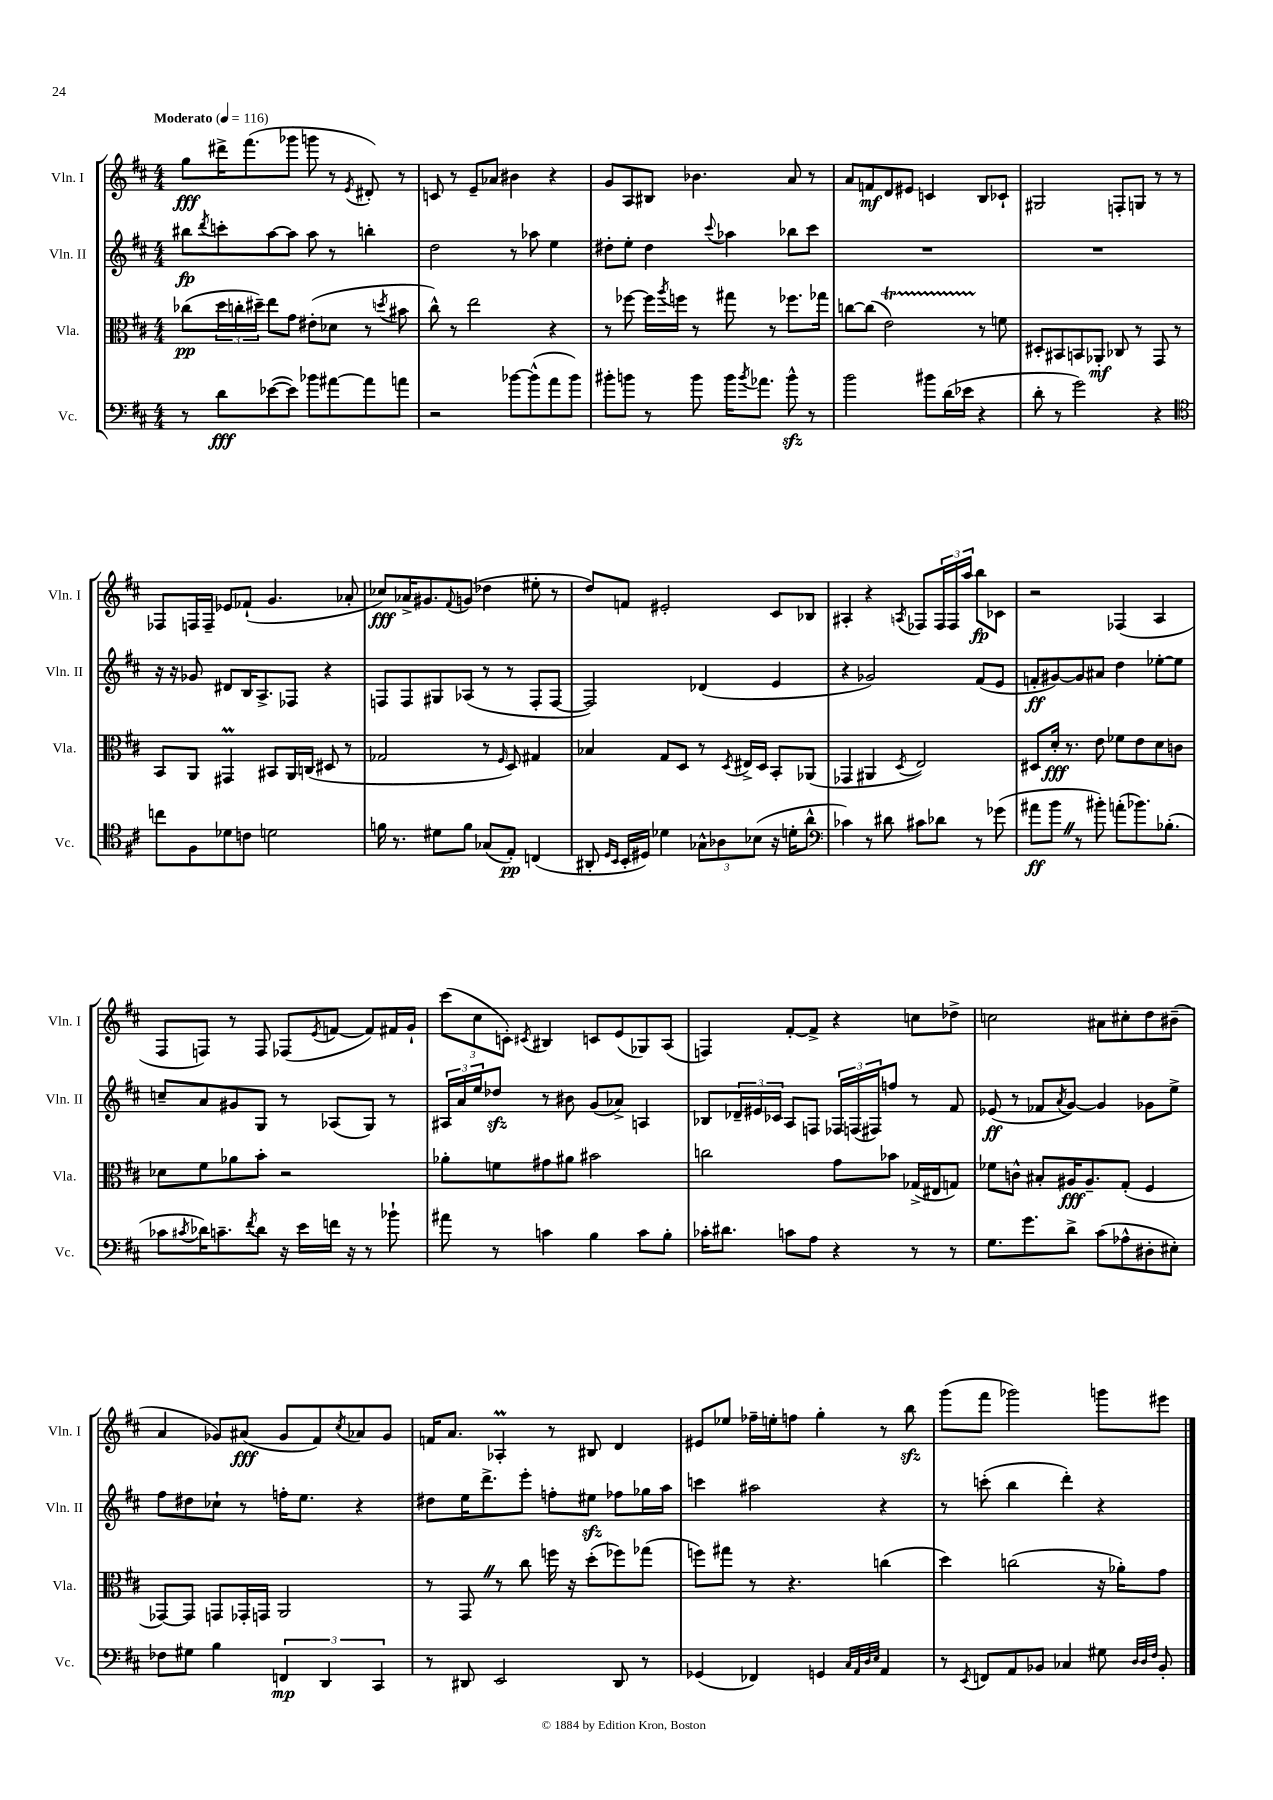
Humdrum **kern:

**kern	**dynam	**kern	**dynam	**kern	**dynam	**kern	**dynam
*part4	*part4	*part3	*part3	*part2	*part2	*part1	*part1
*staff4	*staff4	*staff3	*staff3	*staff2	*staff2	*staff1	*staff1
*I"Vc.	*	*I"Vla.	*	*I"Vln. II	*	*I"Vln. I	*
*I'Vc.	*	*I'Vla.	*	*I'Vln. II	*	*I'Vln. I	*
*clefF4	*	*clefC3	*	*clefG2	*	*clefG2	*
*k[f#c#]	*	*k[f#c#]	*	*k[f#c#]	*	*k[f#c#]	*
*M4/4	*	*M4/4	*	*M4/4	*	*M4/4	*
*MM116	*	*MM116	*	*MM116	*	*MM116	*
=1	=1	=1	=1	=1	=1	=1	=1
!	!	!	!	!	!	!LO:TX:a:B:t=Moderato	!
8r	.	(8cc-X\L	pp	8bb#X\L	fp	8gg\L	fff
.	.	.	.	8qddd/	.	.	.
8d\L	fff	24dd\L	.	8cccn'\	.	16ddd#X^\K	.
.	.	24ccn'\	.	.	.	.	.
.	.	.	.	.	.	(8.fff#\	.
.	.	24dd#X~\JJ)	.	.	.	.	.
([8e-X\	.	8ee\L	.	[8aa\	.	.	.
8e-\J])	.	8g\J	.	8aa\J]	.	8ggg-X\J	.
8b-X\L	.	(8e#X'\L	.	8aa\	.	8gggn\	.
[8a#X\	.	8d-X\J	.	8r	.	8r	.
.	.	.	.	.	.	8qe/	.
8a#\]	.	8r	.	4bbn'\	.	8d#X'/)	.
.	.	8qddn/	.	.	.	.	.
8an\J	.	8b#X\	.	.	.	8r	.
=2	=2	=2	=2	=2	=2	=2	=2
2r	.	8cc#^^\)	.	2dd\	.	8cn/	.
.	.	8r	.	.	.	8r	.
.	.	2ee\	.	.	.	8e~/L	.
.	.	.	.	.	.	8a-X/J	.
[8b-X\L	.	.	.	8r	.	4b#X\	.
(8b-^^\]	.	.	.	8aa-X\	.	.	.
8a\	.	4r	.	4ee\	.	4r	.
8b-\J)	.	.	.	.	.	.	.
=3	=3	=3	=3	=3	=3	=3	=3
8b#X'\L	.	8r	.	8dd#X'\L	.	8g/L	.
8bn\J	.	[8ff-X\	.	8ee'\J	.	8A/	.
8r	.	16ff-\LL]	.	4dd#\	.	8B#X/J	.
.	.	8qaa/	.	.	.	.	.
.	.	16ffn\JJ	.	.	.	.	.
8b\	.	8r	.	.	.	4.b-X\	.
.	.	.	.	8qqccc#/	.	.	.
16b\KL	.	8gg#X\	.	4aa-X\	.	.	.
8qb/	.	.	.	.	.	.	.
8.a-X\J	.	.	.	.	.	.	.
.	.	8r	.	.	.	.	.
8bzz^^\	.	8.ff-X\L	.	8bb-X\L	.	8a/	.
8r	.	.	.	8ccc#\J	.	8r	.
.	.	16gg-X\Jk	.	.	.	.	.
=4	=4	=4	=4	=4	=4	=4	=4
2b\	.	[8ccn\L	.	1r	.	8a/L	.
.	.	(8cc\J]	.	.	.	8fn/	mf
.	.	2eT\)	.	.	.	8d/	.
.	.	.	.	.	.	8e#X/J	.
8b#X\L	.	.	.	.	.	4cn/	.
(16d\L	.	.	.	.	.	.	.
16e-X\JJ	.	.	.	.	.	.	.
4r	.	8r	.	.	.	8B/L	.
.	.	8fn\	.	.	.	8c-X`/J	.
=5	=5	=5	=5	=5	=5	=5	=5
8d'\	.	8D#X'/L	.	1r	.	2G#X/	.
8r	.	8BB#X/	.	.	.	.	.
2g\)	.	8BBn/	.	.	.	.	.
.	.	8AA-X'/J	mf	.	.	.	.
.	.	8C-X/	.	.	.	8Fn'/L	.
.	.	8r	.	.	.	8Gn/J	.
4r	.	8GG/	.	.	.	8r	.
.	.	8r	.	.	.	8r	.
!!LO:LB:g=z
=6	=6	=6	=6	=6	=6	=6	=6
*clefC4	*	*	*	*	*	*	*
8ccn\L	.	8BB/L	.	16r	.	8F-X/L	.
.	.	.	.	16r	.	.	.
8F#\	.	8AA/J	.	8g-X/	.	16Fn/L	.
.	.	.	.	.	.	16F~/JJ	.
8d-X\	.	4GG#Xm/	.	8d#X/L	.	8e-X/L	.
8cn\J	.	.	.	16B/K	.	(8f-X`/J	.
.	.	.	.	8.A^/	.	.	.
2dn\	.	8BB#X/L	.	.	.	4.g/	.
.	.	16AA/L	.	8F-X/J	.	.	.
.	.	(16Cn/JJ	.	.	.	.	.
.	.	8D#X/	.	4r	.	.	.
.	.	8r	.	.	.	8a-X'/	.
=7	=7	=7	=7	=7	=7	=7	=7
16fn\	.	2G-X/	.	8Fn/L	.	8cc-X/L)	fff
8.r	.	.	.	.	.	.	.
.	.	.	.	8F/	.	16a-X^/K	.
.	.	.	.	.	.	8.g#X/	.
8d#X\L	.	.	.	8G#X/	.	.	.
.	.	.	.	.	.	8qqf#/	.
8f\J	.	.	.	(8A-X/J	.	(8gn/J	.
(8G-X/L	.	8r	.	8r	.	4dd-X\	.
.	.	16qqF#/	.	.	.	.	.
8E'/J)	pp	8D/)	.	8r	.	.	.
(4Cn/	.	4G#X/	.	8F'/L	.	8ee#X'\	.
.	.	.	.	[8F/J	.	8r	.
=8	=8	=8	=8	=8	=8	=8	=8
8AA#X'/	.	4B-X/	.	2F/])	.	8dd/L)	.
16qqD/LL	.	.	.	.	.	.	.
16qqBB/JJ	.	.	.	.	.	.	.
16BB'/LL	.	.	.	.	.	8fn/J	.
16D#X/JJ)	.	.	.	.	.	.	.
4d-X\	.	8G/L	.	.	.	2e#X'/	.
.	.	8D/J	.	.	.	.	.
12G-X^^\L	.	8r	.	(4d-X/	.	.	.
12A-X\	.	.	.	.	.	.	.
.	.	8qD/	.	.	.	.	.
.	.	16E#X^/LL	.	.	.	.	.
(12B-X\J	.	.	.	.	.	.	.
.	.	16D/JJ	.	.	.	.	.
16r	.	8BB'/L	.	4e/	.	8c#/L	.
16dn'\KL	.	.	.	.	.	.	.
8a^^\J	.	(8AA-X/J	.	.	.	8B-X/J	.
=9	=9	=9	=9	=9	=9	=9	=9
*clefF4	*	*	*	*	*	*	*
4c-X\)	.	4GG-X/	.	4r	.	4A#X'/	.
8r	.	4AA#X/	.	2g-X/)	.	4r	.
8d#X\	.	.	.	.	.	.	.
.	.	8qD/	.	.	.	8qAn/	.
8c#X\L	.	2E/)	.	.	.	8F-X/L	.
8d-X\J	.	.	.	.	.	24F-/L	.
.	.	.	.	.	.	24F-/	.
.	.	.	.	.	.	24aa/JJ	.
8r	.	.	.	(8f#/L	.	8bb\L	fp
(8g-X\	.	.	.	8e/J	.	8c-X\J	.
=10	=10	=10	=10	=10	=10	=10	=10
8a#X\L	ff	8D#X/L	.	8fn'/L	ff	2r	.
8bZ\J	.	16d'/Jk	fff	[8g#X/)	.	.	.
.	.	8.r	.	.	.	.	.
8r	.	.	.	8g#/]	.	.	.
8b#X'\)	.	8e\	.	8a#X/J	.	.	.
(8an'\L	.	8f-X\L	.	4dd\	.	(4F-X/	.
8.b-X\)	.	8e\	.	.	.	.	.
.	.	8d\	.	[8ee-X'\L	.	4A/	.
(8.B-X'\J	.	.	.	.	.	.	.
.	.	8cn\J	.	8ee-\J]	.	.	.
!!LO:LB:g=z
=11	=11	=11	=11	=11	=11	=11	=11
8c-X\L	.	8d-X\L	.	8ccn~/L	.	8F#/L	.
8qc#X/	.	.	.	.	.	.	.
16d-X\K)	.	8f#\	.	8a/	.	8Fn/J)	.
8.cn~\	.	.	.	.	.	.	.
.	.	8a-X\	.	8g#X/	.	8r	.
8qf#/	.	.	.	.	.	.	.
8d-\J	.	8b'\J	.	8G/J	.	8F/	.
16r	.	2r	.	8r	.	(8F-X/L	.
16e\LL	.	.	.	.	.	.	.
.	.	.	.	.	.	8qe/	.
16fn\JJ	.	.	.	(8A-X/L	.	[8fn/J	.
16r	.	.	.	.	.	.	.
8r	.	.	.	8G/J)	.	8f/L])	.
8b-X`\	.	.	.	8r	.	16f#X/L	.
.	.	.	.	.	.	16g`/JJ	.
=12	=12	=12	=12	=12	=12	=12	=12
8a#X\	.	8a-X'\L	.	24A#X/LL	.	(12ccc#\L	.
.	.	.	.	24a/	.	.	.
.	.	.	.	24ee/J	.	12cc#\	.
8r	.	8fn\	.	8dd-Xzz/J	.	.	.
.	.	.	.	.	.	12cn'\J)	.
.	.	.	.	.	.	8qc#X/	.
4cn\	.	8g#X\	.	8r	.	4B#X/	.
.	.	8a#X\J	.	8b#X\	.	.	.
4B\	.	2b#X\	.	(8g/L	.	8cn/L	.
.	.	.	.	8a-X^/J)	.	(8e/	.
8c\L	.	.	.	4An/	.	8G-X/)	.
8B'\J	.	.	.	.	.	(8A/J	.
=13	=13	=13	=13	=13	=13	=13	=13
16c-X'\KL	.	2ccn\	.	8B-X/L	.	4Fn/)	.
8.d#X\J	.	.	.	.	.	.	.
.	.	.	.	24d-X~/L	.	.	.
.	.	.	.	24e#X/	.	.	.
.	.	.	.	24c-X/JJ	.	.	.
8cn\L	.	.	.	8A/L	.	[8f#'/L	.
8A\J	.	.	.	8Fn/J	.	8f#^/J]	.
4r	.	8g\L	.	24F-X/LL	.	4r	.
.	.	.	.	(24Fn/	.	.	.
.	.	.	.	24F#X/J)	.	.	.
.	.	8b-X\J	.	8ffn/J	.	.	.
8r	.	(16G-X^/LL	.	8r	.	8ccn\L	.
.	.	16E#X/J	.	.	.	.	.
8r	.	8Gn/J)	.	8f#/	.	8dd-X^\J	.
=14	=14	=14	=14	=14	=14	=14	=14
8.G\L	.	8f-X\L	.	(8e-X/	ff	2ccn\	.
.	.	8cn^^\J	.	8r	.	.	.
8.g\	.	.	.	.	.	.	.
.	.	8B#X'/L	.	8f-X/L	.	.	.
.	.	.	.	8qa/	.	.	.
8d^\J	.	16A#X/K	fff	[8g/J)	.	.	.
.	.	8.A#~/	.	.	.	.	.
(8c#\L	.	.	.	4g/]	.	8a#X\L	.
8A-X^^\	.	(8G'/J	.	.	.	8cc#X'\	.
8D#X'\	.	4F#/	.	8g-X\L	.	8dd\	.
8E#X'\J)	.	.	.	8ee^\J	.	(8b#X~\J	.
!!LO:LB:g=z
=15	=15	=15	=15	=15	=15	=15	=15
8F-X\L	.	[8GG-X/L)	.	8ff#\L	.	4a/	.
8G#X\J	.	8GG-/J]	.	8dd#X\	.	.	.
4B\	.	8GGn/L	.	8cc-X`\J	.	8g-X/L)	.
.	.	16GG-X'/L	.	8r	.	(8a#X/J	fff
.	.	16GGn/JJ	.	.	.	.	.
6FFn/	mp	2AA/	.	16ffn'\KL	.	8g-/L	.
.	.	.	.	8.ee\J	.	.	.
.	.	.	.	.	.	8f#/)	.
6DD/	.	.	.	.	.	.	.
.	.	.	.	.	.	8qcc#/	.
.	.	.	.	4r	.	8a-X/	.
6CC#/	.	.	.	.	.	.	.
.	.	.	.	.	.	8g-/J	.
=16	=16	=16	=16	=16	=16	=16	=16
8r	.	8r	.	8dd#X\L	.	16fn/KL	.
.	.	.	.	.	.	8.a/J	.
8DD#X/	.	8GGZ/	.	16ee\K	.	.	.
.	.	.	.	8.ddd^\	.	.	.
2EE/	.	8r	.	.	.	4A-XM'/	.
.	.	8cc#\	.	8eee'\J	.	.	.
.	.	16ffn\	.	8ffn'\L	.	8r	.
.	.	16r	.	.	.	.	.
.	.	(8dd'\L	.	8ee#Xzz\J	.	8B#X/	.
8DD#/	.	8ff-X\)	.	8ff-X\L	.	4d/	.
8r	.	(8gg-X\J	.	16gg-X\L	.	.	.
.	.	.	.	16aa\JJ	.	.	.
=17	=17	=17	=17	=17	=17	=17	=17
(4GG-X/	.	8ffn\L)	.	4cccn\	.	8e#X/L	.
.	.	8gg#X\J	.	.	.	8ee-X/J	.
4FF-X/)	.	8r	.	2aa#X\	.	16ff-X~\LL	.
.	.	.	.	.	.	16een'\J	.
.	.	4.r	.	.	.	8ffn\J	.
4GGn/	.	.	.	.	.	4gg'\	.
32qqC#/LLL	.	.	.	.	.	.	.
32qqAA/	.	.	.	.	.	.	.
32qqD/	.	.	.	.	.	.	.
32qqE/JJJ	.	.	.	.	.	.	.
4AA/	.	(4ccn\	.	4r	.	8r	.
.	.	.	.	.	.	8bbzz\	.
=18	=18	=18	=18	=18	=18	=18	=18
8r	.	4dd\)	.	8r	.	(8ggg\L	.
8qEE/	.	.	.	.	.	.	.
8FFn/L	.	.	.	(8cccn'\	.	8fff#\J	.
8AA/	.	(2ccn\	.	4bb\	.	2ggg-X\)	.
8BB-X/J	.	.	.	.	.	.	.
4C-X/	.	.	.	4ddd'\)	.	.	.
8G#X\	.	16r	.	4r	.	8gggn\L	.
.	.	16a-X'\KL)	.	.	.	.	.
32qqD/LLL	.	.	.	.	.	.	.
32qqD/	.	.	.	.	.	.	.
32qqF#/JJJ	.	.	.	.	.	.	.
8BB-'/	.	8g\J	.	.	.	8eee#X\J	.
==	==	==	==	==	==	==	==
*-	*-	*-	*-	*-	*-	*-	*-
